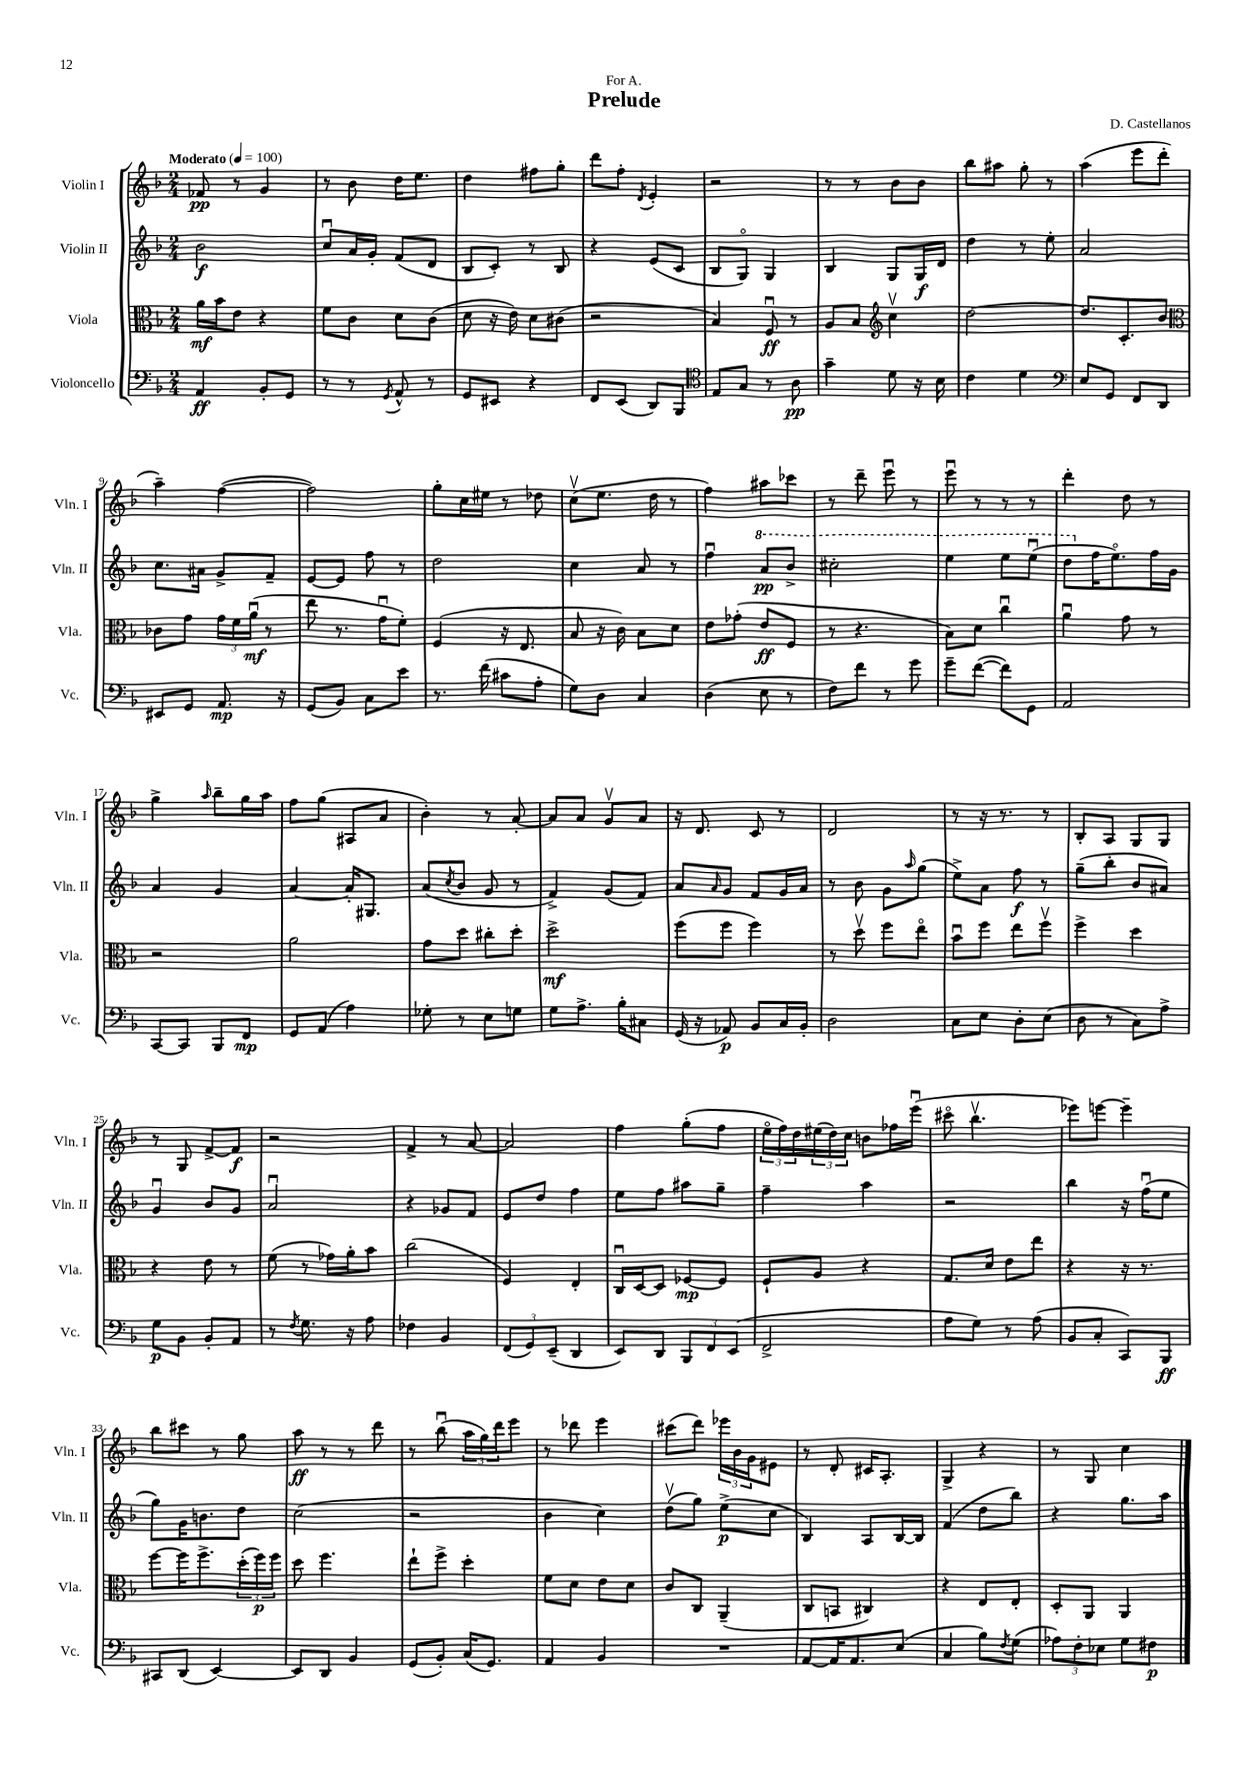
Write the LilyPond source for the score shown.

\header { title = "Prelude" composer = "D. Castellanos" dedication = "For A." }
<<
\new StaffGroup <<
\new Staff = "s0" \with { instrumentName = "Violin I" shortInstrumentName = "Vln. I" } {
    \clef treble \key f \major \numericTimeSignature \time 2/4 \tempo "Moderato" 4 = 100
    fes'8\pp r8 g'4 |
    r8 bes'8 d''16 e''8. |
    d''4 fis''8 g''8-. |
    d'''8 f''8-. \acciaccatura { d'8 } e'4-. |
    r2 |
    r8 r8 bes'8 bes'8 |
    bes''8 ais''8 g''8-. r8 |
    a''4( e'''8 d'''8-. |
    a''4--) f''4~( |
    f''2) |
    g''8-. c''16 eis''16 r8 des''8 |
    c''8\upbow( e''8. d''16 r8 |
    f''4) ais''8 ces'''8 |
    r8 d'''8-- e'''8\downbow r8 |
    e'''8\downbow r8 r8 r8 |
    d'''4-. d''8 r8 |
    g''4-> \grace { a''16 } bes''8-- g''16 a''16 |
    f''8 g''8( ais8 a'8 |
    bes'4-.) r8 a'8~-. |
    a'8 a'8 g'8\upbow a'8 |
    r16 d'8. c'8 r8 |
    d'2 |
    r8 r16 r8. r8 |
    bes8-. a8 g8 g8 |
    r8 g8 f'8~-> f'8\f |
    r2 |
    f'4-> r8 a'8~ |
    a'2 |
    f''4 g''8-.( f''8 |
    \tuplet 3/2 { e''16\flageolet f''16) d''16 } \tuplet 3/2 { eis''16( d''16) c''16 } b'8 fes''16 e'''16\downbow( |
    cis'''8\flageolet bes''4.\upbow |
    ees'''8) e'''8~ e'''4-- |
    bes''8 cis'''8 r8 g''8 |
    a''8\ff r8 r8 d'''8 |
    r8 bes''8\downbow( \tuplet 3/2 { a''16 g''16) d'''16 } e'''8 |
    r8 des'''8 e'''4 |
    cis'''8( d'''8) \tuplet 3/2 { ees'''16 bes'16 g'16 } eis'8 |
    r8 d'8-. cis'16 a8.-. |
    g4-> r4 |
    r8 g8 c''4 \bar "|." |
}
\new Staff = "s1" \with { instrumentName = "Violin II" shortInstrumentName = "Vln. II" } {
    \clef treble \key f \major \numericTimeSignature \time 2/4
    bes'2\f |
    c''8\downbow a'16 g'16-. f'8( d'8 |
    bes8 c'8-.) r8 bes8 |
    r4 e'8( c'8 |
    bes8 g8\flageolet) g4 |
    bes4 g8 g16\f d'16 |
    d''4 r8 e''8-. |
    a'2 |
    c''8. ais'16 g'8-> f'8-- |
    e'8~ e'8 f''8 r8 |
    d''2 |
    c''4 a'8 r8 |
    f''4\downbow \ottava #1 a''8\pp bes''8-> |
    cis'''2-. |
    e'''4 e'''8 e'''8\downbow( |
    d'''8 \ottava #0 f''16 e''8.\flageolet) f''16 g'16 |
    a'4 g'4 |
    a'4~ a'16-. gis8. |
    a'8( \acciaccatura { c''8 } bes'8 g'8 r8 |
    f'4->) g'8( f'8) |
    a'8 \grace { a'16 } g'8 f'8 g'16 a'16 |
    r8 bes'8 g'8 \grace { a''16 } g''8( |
    e''8->) a'8 f''8\f r8 |
    g''8--( bes''8-. bes'8 ais'8) |
    g'4\downbow bes'8 g'8 |
    a'2\downbow |
    r4 ges'8 f'8 |
    e'8 d''8 f''4 |
    e''8 f''8 ais''8 g''8-- |
    f''4-- a''4 |
    r2 |
    bes''4 r16 f''16\downbow( e''8 |
    g''8) g'16 b'8. d''8 |
    c''2( |
    r2 |
    bes'4 c''4) |
    d''8\upbow( g''8) e''8->\p( c''8 |
    bes4) a8 bes16~ bes16 |
    f'4( d''8 bes''8) |
    r4 g''8. a''16 \bar "|." |
}
\new Staff = "s2" \with { instrumentName = "Viola" shortInstrumentName = "Vla." } {
    \clef alto \key f \major \numericTimeSignature \time 2/4
    a'16\mf bes'16 e'8 r4 |
    f'8 c'8 d'8 c'8( |
    d'8 r16 e'16) d'8 cis'8( |
    r2 |
    bes4) f8\downbow\ff r8 |
    a8 bes8 \clef treble c''4\upbow |
    d''2~ |
    d''8. c'8.-. bes'8 |
    \clef alto ces'8 g'8 \tuplet 3/2 { g'16 f'16 a'16\downbow\mf( } r8 |
    e''8 r8. g'16\downbow f'8-.) |
    f4( r16 e8. |
    bes8 r16 c'16) bes8 d'8 |
    e'8 ges'8-.( e'8\ff f8 |
    r8 r4. |
    bes8) d'8 c''4\downbow |
    a'4\downbow g'8 r8 |
    r2 |
    a'2 |
    g'8 d''8 cis''8-. d''8-. |
    d''2->\mf |
    f''8( f''8 f''4) |
    r8 d''8\upbow f''8 e''8\flageolet |
    bes'8\downbow f''8 e''8 f''8\upbow |
    f''4-> d''4 |
    r4 e'8 r8 |
    f'8( r8 ges'16) a'16-. bes'8 |
    c''2( |
    f4) e4-. |
    c16\downbow d16~ d8 fes8~\mp fes8 |
    f8-! a8 r4 |
    g8. d'16 e'8 e''8 |
    r4 r16 r8. |
    f''8~ f''16 f''8.-> \tuplet 3/2 { d''16-.( f''16\p) f''16 } |
    d''8 f''4. |
    e''8-! f''8-> d''4-. |
    f'8 d'8 e'8 d'8 |
    c'8 c8 a,4--( |
    c8 b,8 cis4) |
    r4 e8 e8-. |
    d8-. a,8 a,4 \bar "|." |
}
\new Staff = "s3" \with { instrumentName = "Violoncello" shortInstrumentName = "Vc." } {
    \clef bass \key f \major \numericTimeSignature \time 2/4
    a,4\ff bes,8-. g,8 |
    r8 r8 \acciaccatura { g,8 } a,8-^ r8 |
    g,8 eis,8 r4 |
    f,8 e,8( d,8) bes,,8 |
    \clef tenor e8 g8 r8 a8\pp |
    g'4-- d'8 r16 bes16 |
    c'4 d'4 |
    \clef bass e8 g,8 f,8 d,8 |
    eis,8 g,8 a,8.\mp r16 |
    g,8( bes,8) c8 e'8 |
    r8. f'16( cis'8 a8-. |
    g8) d8 c4 |
    d4( e8 r8 |
    f8) f'8 r8 g'8 |
    g'8-- f'8~( f'8) g,8 |
    a,2 |
    c,8~ c,8 bes,,8 f,8\mp |
    g,8 a,8( a4) |
    ges8-. r8 e8 g8 |
    g8 a8.-> bes16-. cis8 |
    g,16( r16 aes,8\p) bes,8 c16 bes,16-. |
    d2 |
    c8 e8 d8-. e8( |
    d8 r8 c8) a8-> |
    g8\p bes,8 bes,8-. a,8 |
    r8 \acciaccatura { f8 } g8. r16 a8 |
    fes4 bes,4 |
    \tuplet 3/2 { f,8( g,8) e,8--( } d,4 |
    e,8) d,8 \tuplet 3/2 { bes,,8 f,8 e,8( } |
    f,2-> |
    a8 g8) r8 a8( |
    bes,8 c8-. c,8) bes,,8\ff |
    cis,8 d,8( e,4~) |
    e,8 d,8 bes,4 |
    g,8( bes,8-.) c16( g,8.) |
    a,4 bes,4 |
    R2 |
    a,8~ a,16 a,8. e8( |
    c4 bes8) \acciaccatura { f8 } g8( |
    \tuplet 3/2 { aes8) f8-. ees8 } g8 fis8\p \bar "|." |
}
>>
>>
